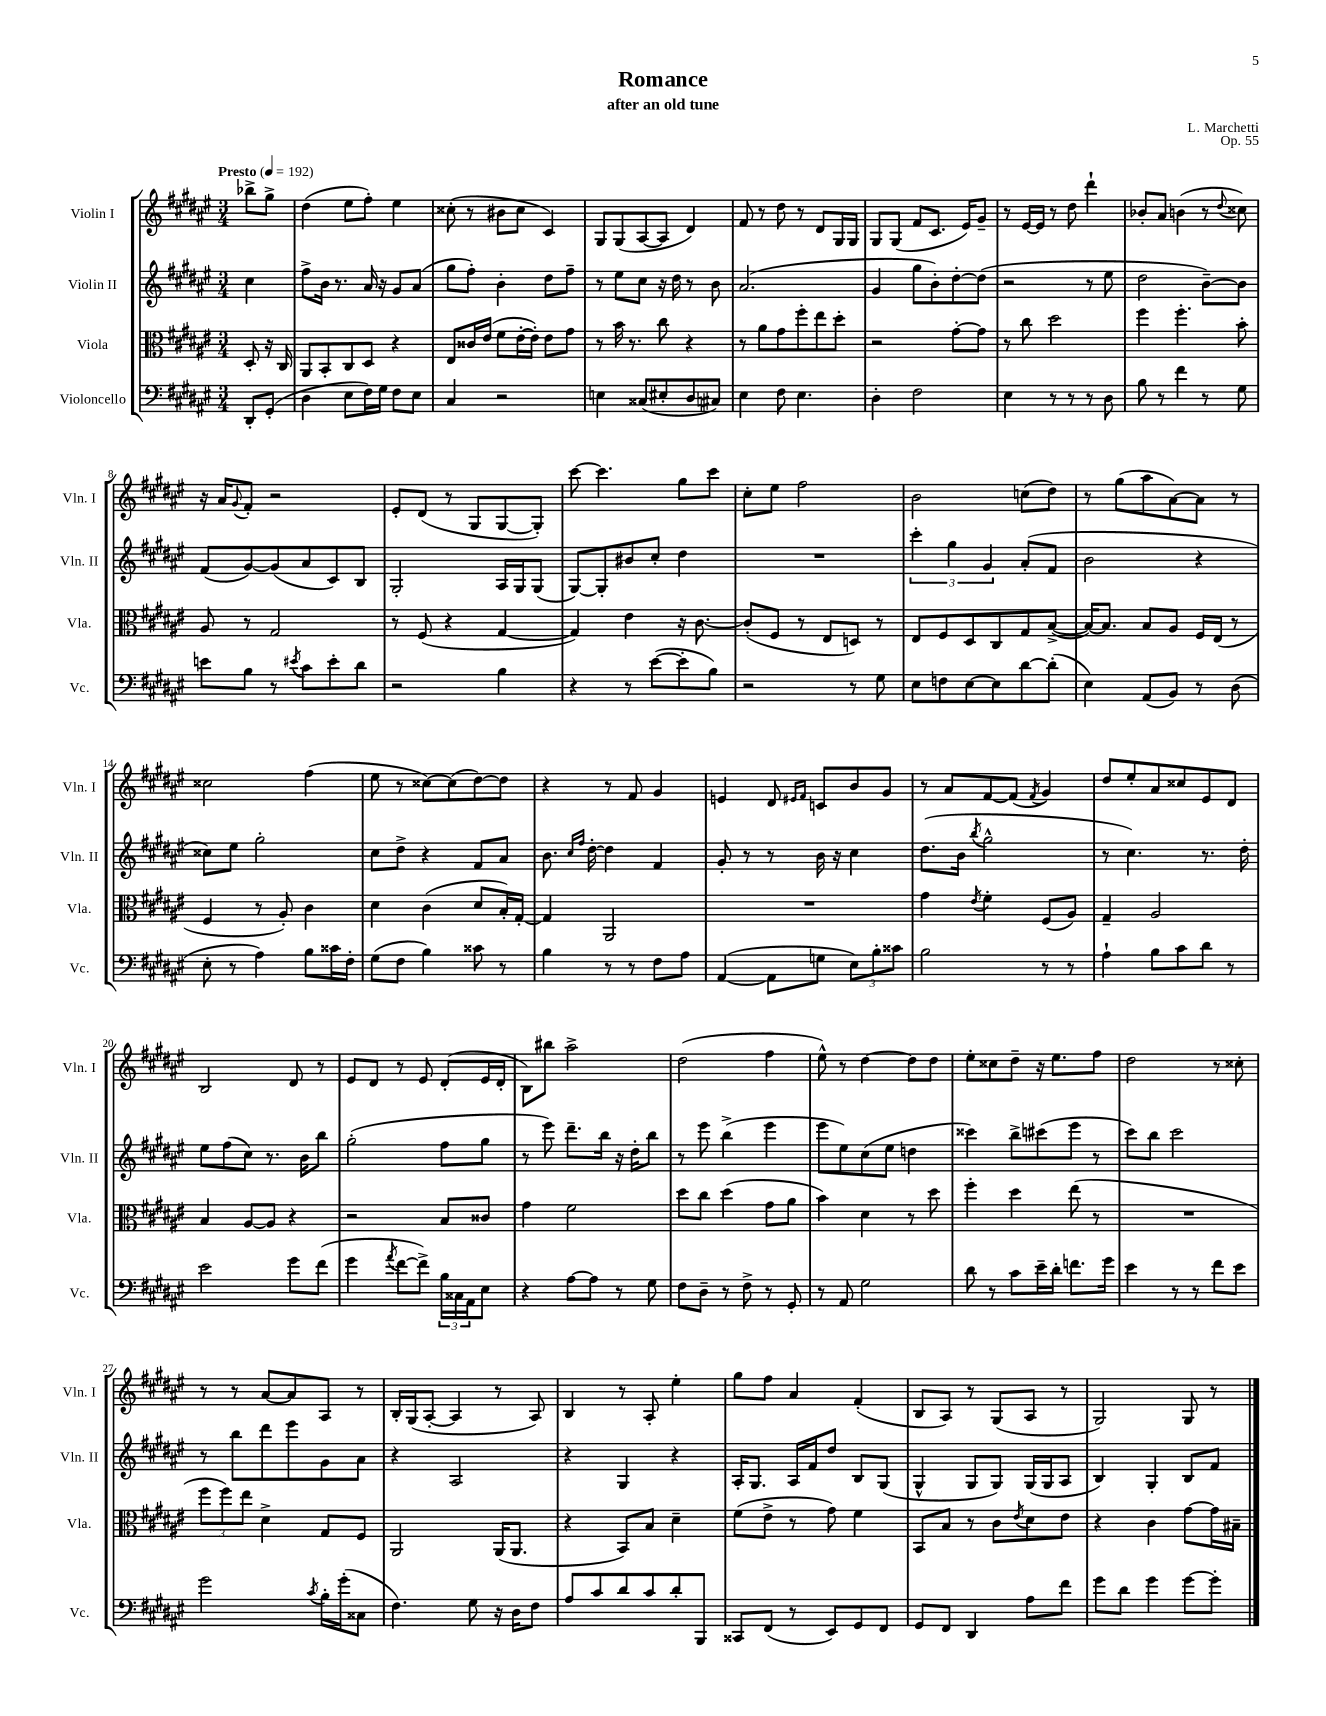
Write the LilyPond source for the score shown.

\header { title = "Romance" composer = "L. Marchetti" subtitle = "after an old tune" opus = "Op. 55" }
<<
\new StaffGroup <<
\new Staff = "s0" \with { instrumentName = "Violin I" shortInstrumentName = "Vln. I" } {
    \clef treble \key fis \major \numericTimeSignature \time 3/4 \partial 4 \tempo "Presto" 4 = 192
    bes''8-> gis''8-> |
    dis''4( eis''8 fis''8-.) eis''4 |
    cisis''8-.( r8 bis'8 cisis''8 cis'4) |
    gis8 gis8( ais8~ ais8 dis'4) |
    fis'8 r8 dis''8 r8 dis'8 gis16 gis16 |
    gis8 gis8( fis'8 cis'8. eis'16) gis'8-- |
    r8 eis'16~ eis'16 r8 dis''8 dis'''4-! |
    bes'8-. ais'8 b'4( r8 \appoggiatura { dis''8 } cisis''8) |
    r16 ais'16 \appoggiatura { gis'8 } fis'8-. r2 |
    eis'8-. dis'8( r8 gis8 gis8~ gis8-.) |
    cis'''8~ cis'''4. gis''8 cis'''8 |
    cis''8-. eis''8 fis''2 |
    b'2 c''8( dis''8) |
    r8 gis''8( ais''8 ais'8~) ais'8 r8 |
    cisis''2 fis''4( |
    eis''8 r8 cisis''8~) cisis''8( dis''8~) dis''8 |
    r4 r8 fis'8 gis'4 |
    e'4 dis'8 \grace { eis'16 fis'16 } c'8 b'8 gis'8 |
    r8 ais'8 fis'8~ fis'8( \acciaccatura { fis'8 } gis'4) |
    dis''8 eis''8-. ais'8 cisis''8 eis'8 dis'8 |
    b2 dis'8 r8 |
    eis'8 dis'8 r8 eis'8 dis'8-.( eis'16 dis'16-. |
    b8) bis''8 ais''2-> |
    dis''2( fis''4 |
    eis''8-^) r8 dis''4~ dis''8 dis''8 |
    eis''8-. cisis''8 dis''8-- r16 eis''8. fis''8 |
    dis''2 r8 cisis''8-. |
    r8 r8 ais'8~ ais'8 ais8 r8 |
    b16-. gis16( ais8~-. ais4 r8 ais8) |
    b4 r8 ais8-. eis''4-. |
    gis''8 fis''8 ais'4 fis'4-.( |
    b8 ais8) r8 gis8( ais8 r8 |
    gis2) gis8 r8 \bar "|." |
}
\new Staff = "s1" \with { instrumentName = "Violin II" shortInstrumentName = "Vln. II" } {
    \clef treble \key fis \major \numericTimeSignature \time 3/4 \partial 4
    cis''4 |
    fis''8-> b'16 r8. ais'16 r16 gis'8 ais'8( |
    gis''8 fis''8-.) b'4-. dis''8 fis''8-- |
    r8 eis''8 cis''8 r16 dis''16 r8 b'8 |
    ais'2.( |
    gis'4 gis''8 b'8-.) dis''8~-. dis''8( |
    r2 r8 eis''8 |
    dis''2 b'8~--) b'8 |
    fis'8( gis'8~) gis'8( ais'8 cis'8) b8 |
    gis2-. ais16 gis16 gis8( |
    gis8~) gis8-. bis'8 cis''8-. dis''4 |
    R2. |
    \tuplet 3/2 { cis'''4-. gis''4 gis'4 } ais'8-.( fis'8 |
    b'2 r4 |
    cisis''8) eis''8 gis''2-. |
    cis''8 dis''8-> r4 fis'8 ais'8 |
    b'8. \grace { cis''16 fis''16 } dis''16~-. dis''4 fis'4 |
    gis'8-. r8 r8 b'16 r16 cis''4 |
    dis''8.( b'16 \acciaccatura { b''8 } gis''2-^ |
    r8 cis''4.) r8. dis''16-. |
    eis''8 fis''8( cis''8) r8. b'16 b''8 |
    gis''2-.( fis''8 gis''8 |
    r8 eis'''8) dis'''8.-- b''16 r16 dis''16-. b''8 |
    r8 eis'''8 b''4->( eis'''4 |
    eis'''8 eis''8) cis''8( eis''8 d''4 |
    cisis'''4) b''8-> cis'''8( eis'''8 r8 |
    cis'''8) b''8 cis'''2 |
    r8 b''8 dis'''8 eis'''8 gis'8 ais'8 |
    r4 ais2 |
    r4 gis4 r4 |
    ais16-. gis8. ais16 fis'16 dis''8 b8 gis8( |
    gis4-^ gis8 gis8) gis16( gis16 ais8 |
    b4) gis4-. b8 fis'8 \bar "|." |
}
\new Staff = "s2" \with { instrumentName = "Viola" shortInstrumentName = "Vla." } {
    \clef alto \key fis \major \numericTimeSignature \time 3/4 \partial 4
    dis8-. r16 cis16 |
    ais,8 b,8-. cis8 dis8 r4 |
    eis8 cisis'16 eis'16( fis'8 eis'16~-. eis'16-.) eis'8 gis'8 |
    r8 b'16 r8. cis''8 r4 |
    r8 ais'8 gis'8 fis''8-. eis''8 dis''8-. |
    r2 gis'8~-. gis'8 |
    r8 cis''8 dis''2 |
    fis''4 fis''4.-. b'8-. |
    ais8 r8 gis2 |
    r8 fis8( r4 gis4~ |
    gis4) eis'4 r16 cis'8.~ |
    cis'8-.( fis8 r8 eis8 d8) r8 |
    eis8 fis8 dis8 cis8 gis8 b8~->( |
    b16~) b8. b8 ais8 fis16 eis16( r8 |
    fis4 r8 ais8-.) cis'4 |
    dis'4 cis'4( dis'8 b16-.) gis16~-. |
    gis4 ais,2 |
    R2. |
    gis'4 \acciaccatura { eis'8 } fis'4-. fis8( ais8) |
    gis4-- ais2 |
    b4 ais8~ ais8 r4 |
    r2 b8 cisis'8 |
    gis'4 fis'2 |
    dis''8 cis''8 dis''4( gis'8 ais'8 |
    b'4) dis'4 r8 dis''8 |
    fis''4-. dis''4 eis''8( r8 |
    R2. |
    \tuplet 3/2 { fis''8 fis''8) eis''8 } dis'4-> gis8 fis8 |
    ais,2 ais,16( ais,8. |
    r4 b,8) b8 dis'4-- |
    fis'8( eis'8-> r8 gis'8) fis'4 |
    b,8 b8 r8 cis'8 \acciaccatura { eis'8 } dis'8 eis'8 |
    r4 cis'4 gis'8~ gis'16 bis16-- \bar "|." |
}
\new Staff = "s3" \with { instrumentName = "Violoncello" shortInstrumentName = "Vc." } {
    \clef bass \key fis \major \numericTimeSignature \time 3/4 \partial 4
    dis,8-. gis,8-.( |
    dis4 eis8 fis16) gis16 fis8 eis8 |
    cis4 r2 |
    e4 cisis8( eis8-. dis8 cis8) |
    eis4 fis8 eis4. |
    dis4-. fis2 |
    eis4 r8 r8 r8 dis8 |
    b8 r8 fis'4 r8 gis8 |
    e'8 b8 r8 \acciaccatura { eis'8 } cis'8 eis'8-. dis'8 |
    r2 b4 |
    r4 r8 eis'8~( eis'8-. b8) |
    r2 r8 gis8 |
    eis8 f8 eis8~ eis8 dis'8~ dis'8-.( |
    eis4) ais,8( b,8) r8 dis8( |
    eis8-. r8 ais4) b8 cisis'16 fis16-. |
    gis8( fis8 b4) cisis'8 r8 |
    b4 r8 r8 fis8 ais8 |
    ais,4~( ais,8 g8 \tuplet 3/2 { eis8) b8-. cisis'8 } |
    b2 r8 r8 |
    ais4-! b8 cis'8 dis'8 r8 |
    eis'2 gis'8 fis'8( |
    gis'4 \acciaccatura { ais'8 } fis'8~ fis'8->) \tuplet 3/2 { b16 cisis16 ais,16 } eis8 |
    r4 ais8~ ais8 r8 gis8 |
    fis8 dis8-- r8 fis8-> r8 gis,8-. |
    r8 ais,8 gis2 |
    dis'8 r8 cis'8 eis'16-- dis'16-. f'8. gis'16 |
    eis'4 r8 r8 fis'8 eis'8 |
    gis'2 \acciaccatura { cis'8 } b16-. gis'16-.( cisis8 |
    fis4.) gis8 r16 dis16 fis8 |
    ais8 cis'8 dis'8 cis'8 dis'8-. b,,8 |
    cisis,8 fis,8( r8 eis,8) gis,8 fis,8 |
    gis,8 fis,8 dis,4 ais8 fis'8 |
    gis'8 dis'8 gis'4 gis'8~ gis'8-. \bar "|." |
}
>>
>>
